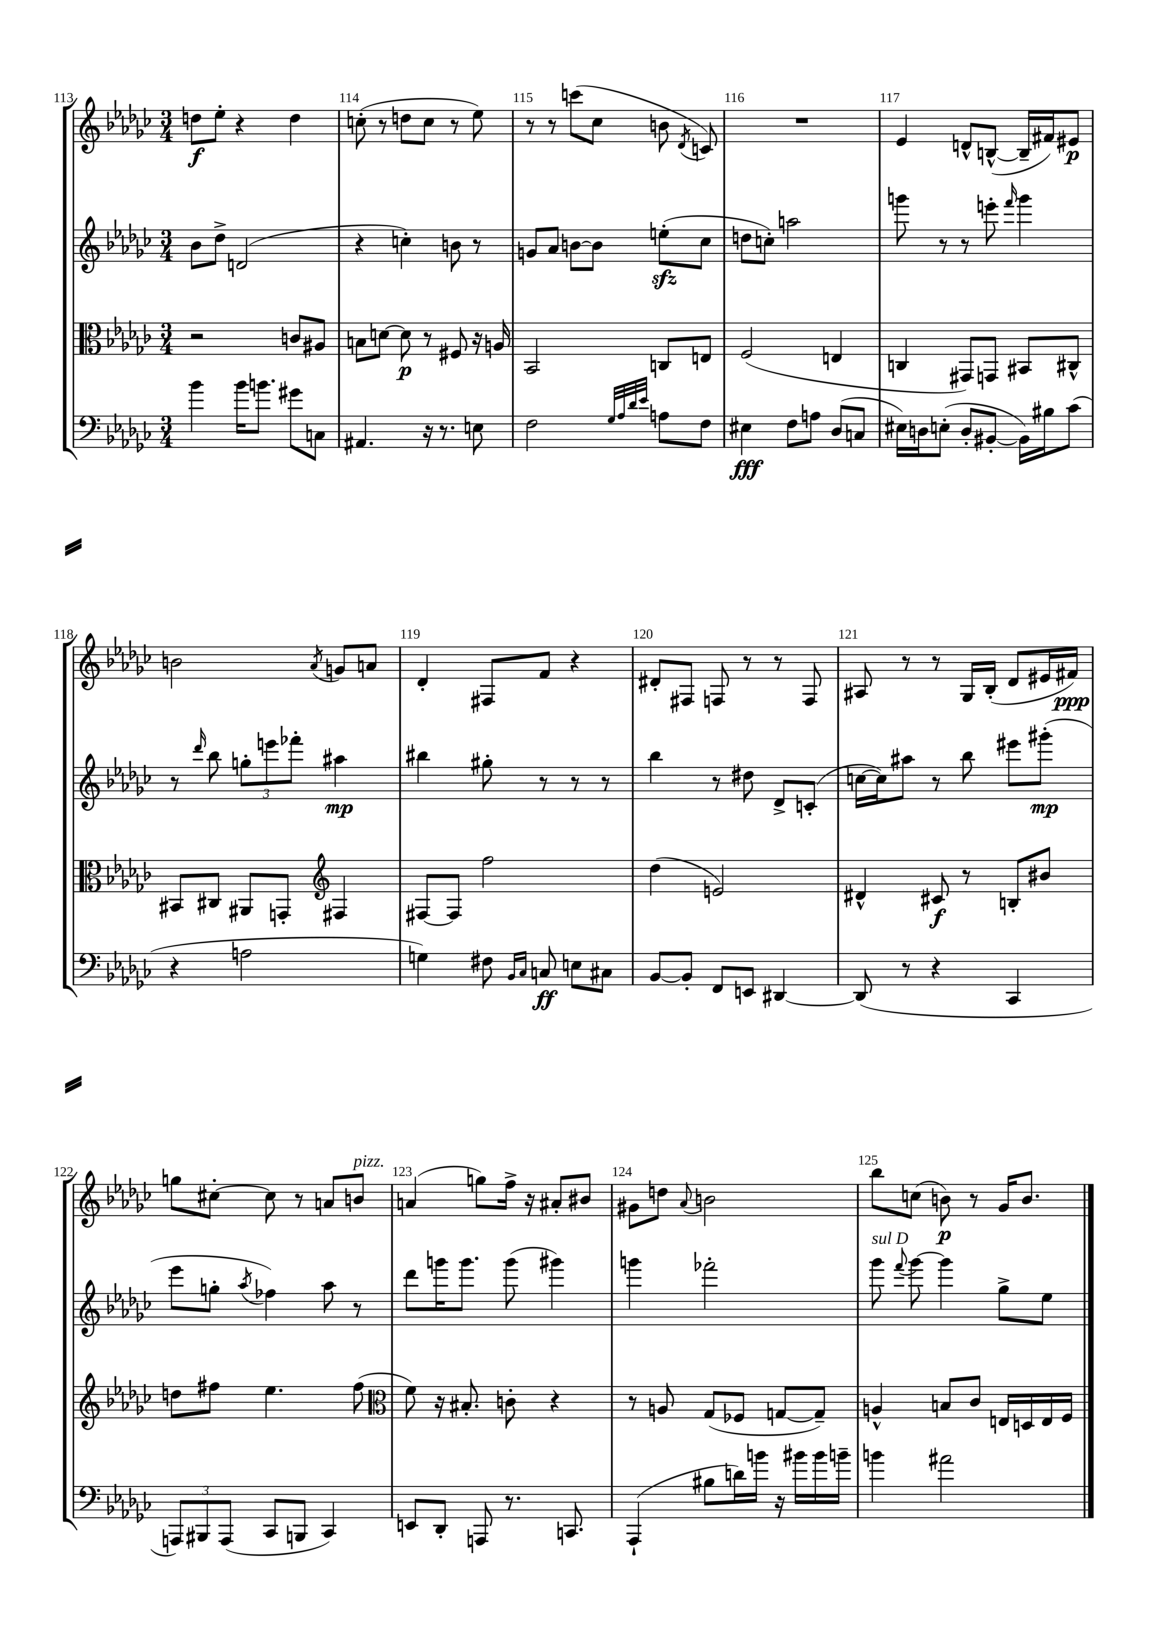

**kern	**dynam	**kern	**dynam	**kern	**dynam	**kern	**dynam
*part4	*part4	*part3	*part3	*part2	*part2	*part1	*part1
*staff4	*staff4	*staff3	*staff3	*staff2	*staff2	*staff1	*staff1
*clefF4	*	*clefC3	*	*clefG2	*	*clefG2	*
*k[b-e-a-d-g-c-]	*	*k[b-e-a-d-g-c-]	*	*k[b-e-a-d-g-c-]	*	*k[b-e-a-d-g-c-]	*
*M3/4	*	*M3/4	*	*M3/4	*	*M3/4	*
=113	=113	=113	=113	=113	=113	=113	=113
4b-\	.	2r	.	8b-\L	.	8ddn\L	f
.	.	.	.	8dd-^\J	.	8ee-'\J	.
16b-\KL	.	.	.	(2dn/	.	4r	.
8.bn\J	.	.	.	.	.	.	.
8g#X\L	.	8cn/L	.	.	.	4dd\	.
8Cn\J	.	8A#X/J	.	.	.	.	.
=114	=114	=114	=114	=114	=114	=114	=114
4.AA#X/	.	8Bn\L	.	4r	.	(8ccn'\	.
.	.	[8dn\J	.	.	.	8r	.
.	.	8d\]	p	4ccn'\)	.	8ddn\L	.
16r	.	8r	.	.	.	8cc\J	.
8.r	.	.	.	.	.	.	.
.	.	8F#X/	.	8bn\	.	8r	.
8En\	.	16r	.	8r	.	8ee-\)	.
.	.	16An/	.	.	.	.	.
=115	=115	=115	=115	=115	=115	=115	=115
2F\	.	2BB-/	.	8gn/L	.	8r	.
.	.	.	.	8a-/J	.	8r	.
.	.	.	.	[8bn\L	.	(8cccn\L	.
.	.	.	.	8b\J]	.	8cc-\J	.
32qqG-/LLL	.	.	.	.	.	.	.
32qqA-/	.	.	.	.	.	.	.
32qqd-/	.	.	.	.	.	.	.
32qqe-/JJJ	.	.	.	.	.	.	.
8An\L	.	8Cn/L	.	(8eenzz'\L	.	8bn\	.
.	.	.	.	.	.	8qd-/	.
8F\J	.	8En/J	.	8cc-\J	.	8cn/)	.
=116	=116	=116	=116	=116	=116	=116	=116
4E#X\	fff	(2F/	.	8ddn\L	.	2.r	.
.	.	.	.	8ccn'\J)	.	.	.
8F\L	.	.	.	2aan\	.	.	.
8An\J	.	.	.	.	.	.	.
(8D-/L	.	4En/	.	.	.	.	.
8Cn/J	.	.	.	.	.	.	.
=117	=117	=117	=117	=117	=117	=117	=117
16E#X\LL)	.	4Cn/	.	8gggn\	.	4e-/	.
16Dn\J	.	.	.	.	.	.	.
(8En'\J	.	.	.	8r	.	.	.
8D'/L	.	8GG#X/L)	.	8r	.	8dn^^/L	.
[8BB#X'/J	.	8GGn/J	.	8eeen'\	.	([8Bn^^/J	.
.	.	.	.	16qqfff/	.	.	.
16BB#\LL])	.	8BB#X/L	.	4ggg\	.	16B~/LL]	.
16B#X\J	.	.	.	.	.	16f#X/J)	.
(8c-\J	.	8C#X^^/J	.	.	.	8e#X/J	p
!!LO:LB:g=z
=118	=118	=118	=118	=118	=118	=118	=118
4r	.	8BB#X/L	.	8r	.	2bn\	.
.	.	.	.	16qqddd-/	.	.	.
.	.	8C#X/J	.	8bb-\	.	.	.
2An\	.	8AA#X/L	.	12ggn'\L	.	.	.
.	.	.	.	12eeen\	.	.	.
.	.	8GGn'/J	.	.	.	.	.
.	.	.	.	12fff-X'\J	.	.	.
*	*	*clefG2	*	*	*	*	*
.	.	.	.	.	.	8qa-/	.
.	.	4F#X/	.	4aa#X\	mp	8gn/L	.
.	.	.	.	.	.	8an/J	.
=119	=119	=119	=119	=119	=119	=119	=119
4Gn\)	.	[8F#X/L	.	4bb#X\	.	4d-'/	.
.	.	8F#/J]	.	.	.	.	.
8F#X\	.	2ff\	.	8gg#X'\	.	8F#X/L	.
16qqBB-/LL	.	.	.	.	.	.	.
16qqC-/JJ	.	.	.	.	.	.	.
8Cn/	ff	.	.	8r	.	8f/J	.
8En\L	.	.	.	8r	.	4r	.
8C#X\J	.	.	.	8r	.	.	.
=120	=120	=120	=120	=120	=120	=120	=120
[8BB-/L	.	(4dd-\	.	4bb-\	.	8d#X'/L	.
8BB-'/J]	.	.	.	.	.	8F#X/J	.
8FF/L	.	2en/)	.	8r	.	8Fn/	.
8EEn/J	.	.	.	8dd#X\	.	8r	.
[4DD#X/	.	.	.	8d-^/L	.	8r	.
.	.	.	.	(8cn'/J	.	8F/	.
=121	=121	=121	=121	=121	=121	=121	=121
(8DD#/]	.	4d#X^^/	.	[16ccn\LL	.	8A#X/	.
.	.	.	.	16cc\J])	.	.	.
8r	.	.	.	8aa#X\J	.	8r	.
4r	.	8c#X/	f	8r	.	8r	.
.	.	8r	.	8bb-\	.	16G-/LL	.
.	.	.	.	.	.	(16B-'/JJ	.
4CC-/	.	8Bn'/L	.	8eee#X\L	.	8d-/L	.
.	.	8b#X/J	.	(8ggg#X'\J	mp	16e#X/L	.
.	.	.	.	.	.	16f#X/JJ)	ppp
!!LO:LB:g=z
=122	=122	=122	=122	=122	=122	=122	=122
12AAAn/L)	.	8ddn\L	.	8eee-\L	.	8ggn\L	.
12BBB#X/	.	.	.	.	.	.	.
.	.	8ff#X\J	.	8ggn'\J	.	[8cc#X'\J	.
(12AAA/J	.	.	.	.	.	.	.
.	.	.	.	8qaa-/	.	.	.
8CC-/L	.	4.ee-\	.	4ff-X\)	.	8cc#\]	.
8BBBn/J	.	.	.	.	.	8r	.
4CC-/)	.	.	.	8aa-\	.	8an/L	.
!	!	!	!	!	!	!LO:TX:a:i:t=pizz.	!
.	.	(8ff#\	.	8r	.	8bn/J	.
=123	=123	=123	=123	=123	=123	=123	=123
*	*	*clefC3	*	*	*	*	*
8EEn/L	.	8f\)	.	8ddd-\L	.	(4an/	.
8DD-'/J	.	16r	.	16gggn\K	.	.	.
.	.	8.B#X'/	.	8.ggg\J	.	.	.
8AAAn/	.	.	.	.	.	8ggn\L)	.
8.r	.	8cn'\	.	(8ggg\	.	16ff^\Jk	.
.	.	.	.	.	.	16r	.
.	.	4r	.	4ggg#X\)	.	8a#X'/L	.
8.CCn/	.	.	.	.	.	.	.
.	.	.	.	.	.	8b#X/J	.
=124	=124	=124	=124	=124	=124	=124	=124
(4AAA-`/	.	8r	.	4gggn\	.	8g#X\L	.
.	.	8An/	.	.	.	8ddn\J	.
.	.	.	.	.	.	8qqa-/	.
8B#X\L	.	(8G-/L	.	2fff-X'\	.	2bn\	.
16dn\L)	.	8F-X/J	.	.	.	.	.
16bn\JJ	.	.	.	.	.	.	.
16r	.	[8Gn/L	.	.	.	.	.
16b#X\LL	.	.	.	.	.	.	.
16b#\	.	8G~/J])	.	.	.	.	.
16bn~\JJ	.	.	.	.	.	.	.
=125	=125	=125	=125	=125	=125	=125	=125
!	!	!	!	!LO:TX:a:i:t=sul D	!	!	!
4bn\	.	4An^^/	.	8ggg-\	.	8bb-\L	.
.	.	.	.	8qqfff/	.	.	.
.	.	.	.	[8ggg-\	.	(8ccn\J	.
2a#X\	.	8Bn/L	.	4ggg-\]	.	8bn\)	p
.	.	8c-/J	.	.	.	8r	.
.	.	16En/LL	.	8gg-^\L	.	16g-/KL	.
.	.	16Dn/	.	.	.	8.b/J	.
.	.	16E/	.	8ee-\J	.	.	.
.	.	16F/JJ	.	.	.	.	.
==	==	==	==	==	==	==	==
*-	*-	*-	*-	*-	*-	*-	*-
